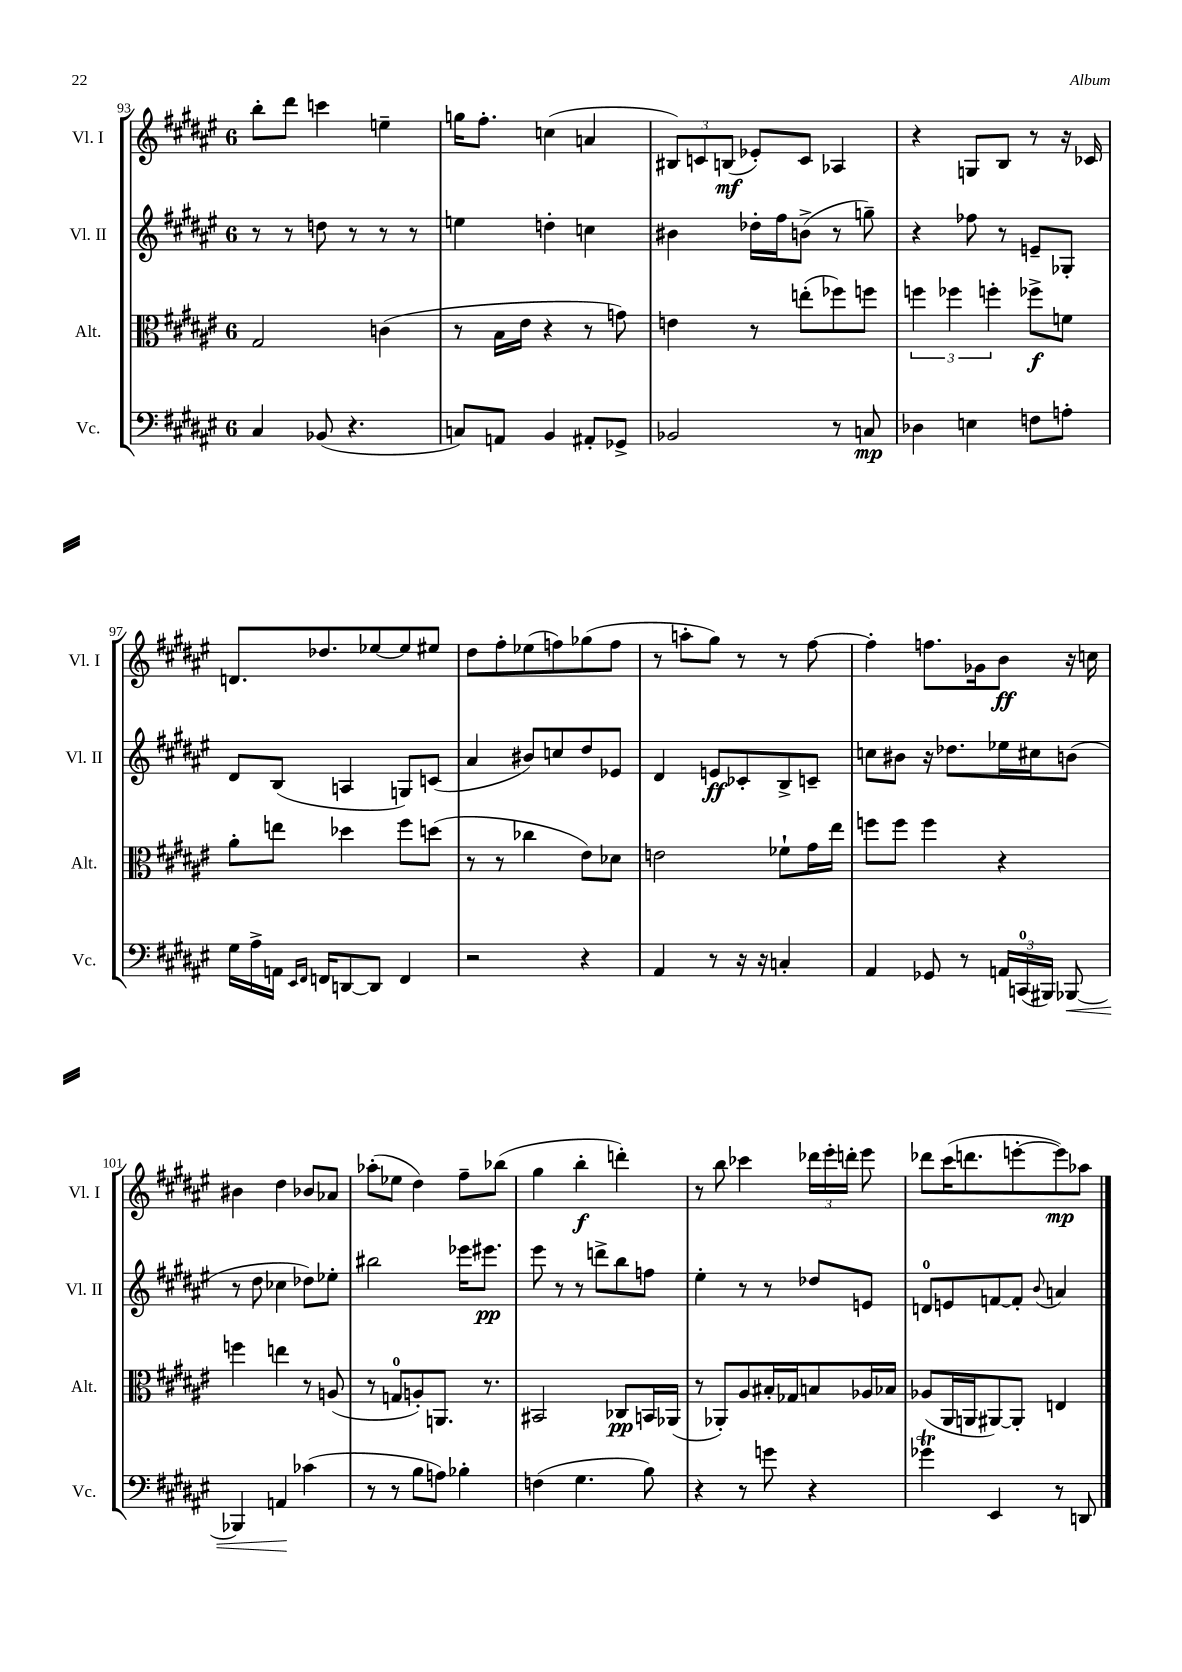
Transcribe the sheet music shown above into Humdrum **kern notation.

**kern	**kern	**kern	**kern
*staff4	*staff3	*staff2	*staff1
*clefF4	*clefC3	*clefG2	*clefG2
*k[f#c#g#d#a#e#]	*k[f#c#g#d#a#e#]	*k[f#c#g#d#a#e#]	*k[f#c#g#d#a#e#]
*M6/8	*M6/8	*M6/8	*M6/8
4C#/	2G#/	8r	8bb'\L
.	.	8r	8ddd#\J
(8BB-/	.	8dd\	4ccc\
4.r	.	8r	.
.	(4c\	8r	4ee~\
.	.	8r	.
=	=	=	=
8C/L)	8r	4ee\	16gg\LK
.	.	.	8.ff#'\J
8AA/J	16B\LL	.	.
.	16e#\JJ	.	.
4BB/	4r	4dd'\	(4cc\
8AA#'/L	8r	4cc\	4a/
8GG-^/J	8g\)	.	.
=	=	=	=
2BB-/	4e\	4b#\	12B#/L)
.	.	.	12c/
.	.	.	(12B/J
.	8r	16dd-'\LL	8e-'/L)
.	.	16ff#\J	.
.	(8ee'\L	(8b^\J	8c/J
8r	8ff-\)	8r	4A-/
8C/	8ff\J	8gg~\)	.
=	=	=	=
4D-\	6ff\	4r	4r
.	6ff-\	.	.
4E\	.	8ff-\	8G/L
.	6ff'\	.	.
.	.	8r	8B/J
8F\L	8ff-^\L	8e~/L	8r
8A'\J	8f\J	8G-'/J	16r
.	.	.	16c-/
=	=	=	=
16G#\LL	8a#'\L	8d#/L	8.d/L
16A#^\	.	.	.
16AA\JJ	8ee\J	(8B/J	.
16qqEE#/LL	.	.	.
16qqFF#/JJ	.	.	.
16FF/LK	.	.	8.dd-/
[8DD/	4dd-\	4A/	.
8DD/]J	.	.	[8ee-/
4FF/	8ff#\L	8G/L)	8ee-/]
.	(8dd\J	(8c/J	8ee#/J
=	=	=	=
2r	8r	4a#/	8dd#\L
.	8r	.	8ff#'\
.	4cc-\	8b#/L)	(8ee-\
.	.	8cc/	8ff\)
4r	8e#\L)	8dd#/	(8gg-\
.	8d-\J	8e-/J	8ff\J
=	=	=	=
4AA#/	2e\	4d#/	8r
.	.	.	8aa'\L
8r	.	8e/L	8gg#\J)
16r	.	8c-'/	8r
16r	.	.	.
4C'/	8f-`\L	8B^/	8r
.	16g#\L	8c~/J	[8ff#\
.	16ee#\JJ	.	.
=	=	=	=
4AA#/	8ff\L	8cc\L	4ff#'\]
.	8ff\J	8b#\J	.
8GG-/	4ff\	16r	8.ff\L
.	.	8.dd-\L	.
8r	.	.	.
.	.	.	16g-\k
24AA/LL	4r	16ee-\L	8b\J
(24CC/	.	.	.
.	.	16cc#\J	.
24BBB#/JJ)	.	.	.
[8BBB-/	.	(8b\J	16r
.	.	.	16cc\
=	=	=	=
4BBB-/]	4ff\	8r	4b#\
.	.	8dd#\	.
4AA/	4ee\	4cc-\	4dd#\
(4c-\	8r	8dd-\L)	8b-/L
.	(8A/	8ee-'\J	8a-/J
=	=	=	=
8r	8r	2bb#\	(8aa-'\L
8r	8G/L	.	8ee-\J
8B\L	8A'/)	.	4dd#\)
8A\J)	8.AA/J	.	.
4B-'\	.	16eee-\LK	8ff#~\L
.	8.r	8.eee#\J	.
.	.	.	(8bb-\J
=	=	=	=
(4F\	2BB#/	8eee#\	4gg#\
.	.	8r	.
4.G#\	.	8r	4bb'\
.	.	8ddd^\L	.
.	8C-/L	8bb\	4ddd'\)
8B\)	16BB/L	8ff\J	.
.	(16AA-/JJ	.	.
=	=	=	=
4r	8r	4ee#'\	8r
.	8AA-'/L)	.	8bb\
8r	8A#/	8r	4ccc-\
8g\	16B#'/L	8r	.
.	16G-/J	.	.
4r	8B/	8dd-/L	24ddd-\LL
.	.	.	24eee#'\
.	.	.	24ddd'\JJ
.	16A-/L	8e/J	8eee#\
.	16B-/JJ	.	.
=	=	=	=
4g-\	(8A-/L	8d/L	8ddd-\L
.	16AA#/L	8e/	(16ccc#\K
.	16AA/J	.	8.ddd\
4EE#/	[8AA#/)	[8f/	.
.	8AA#'/]J	8f'/]J	[8eee'\
.	.	8qqb/	.
8r	4E/	4a/	8eee\])
8DD/	.	.	8aa-\J
==	==	==	==
*-	*-	*-	*-
